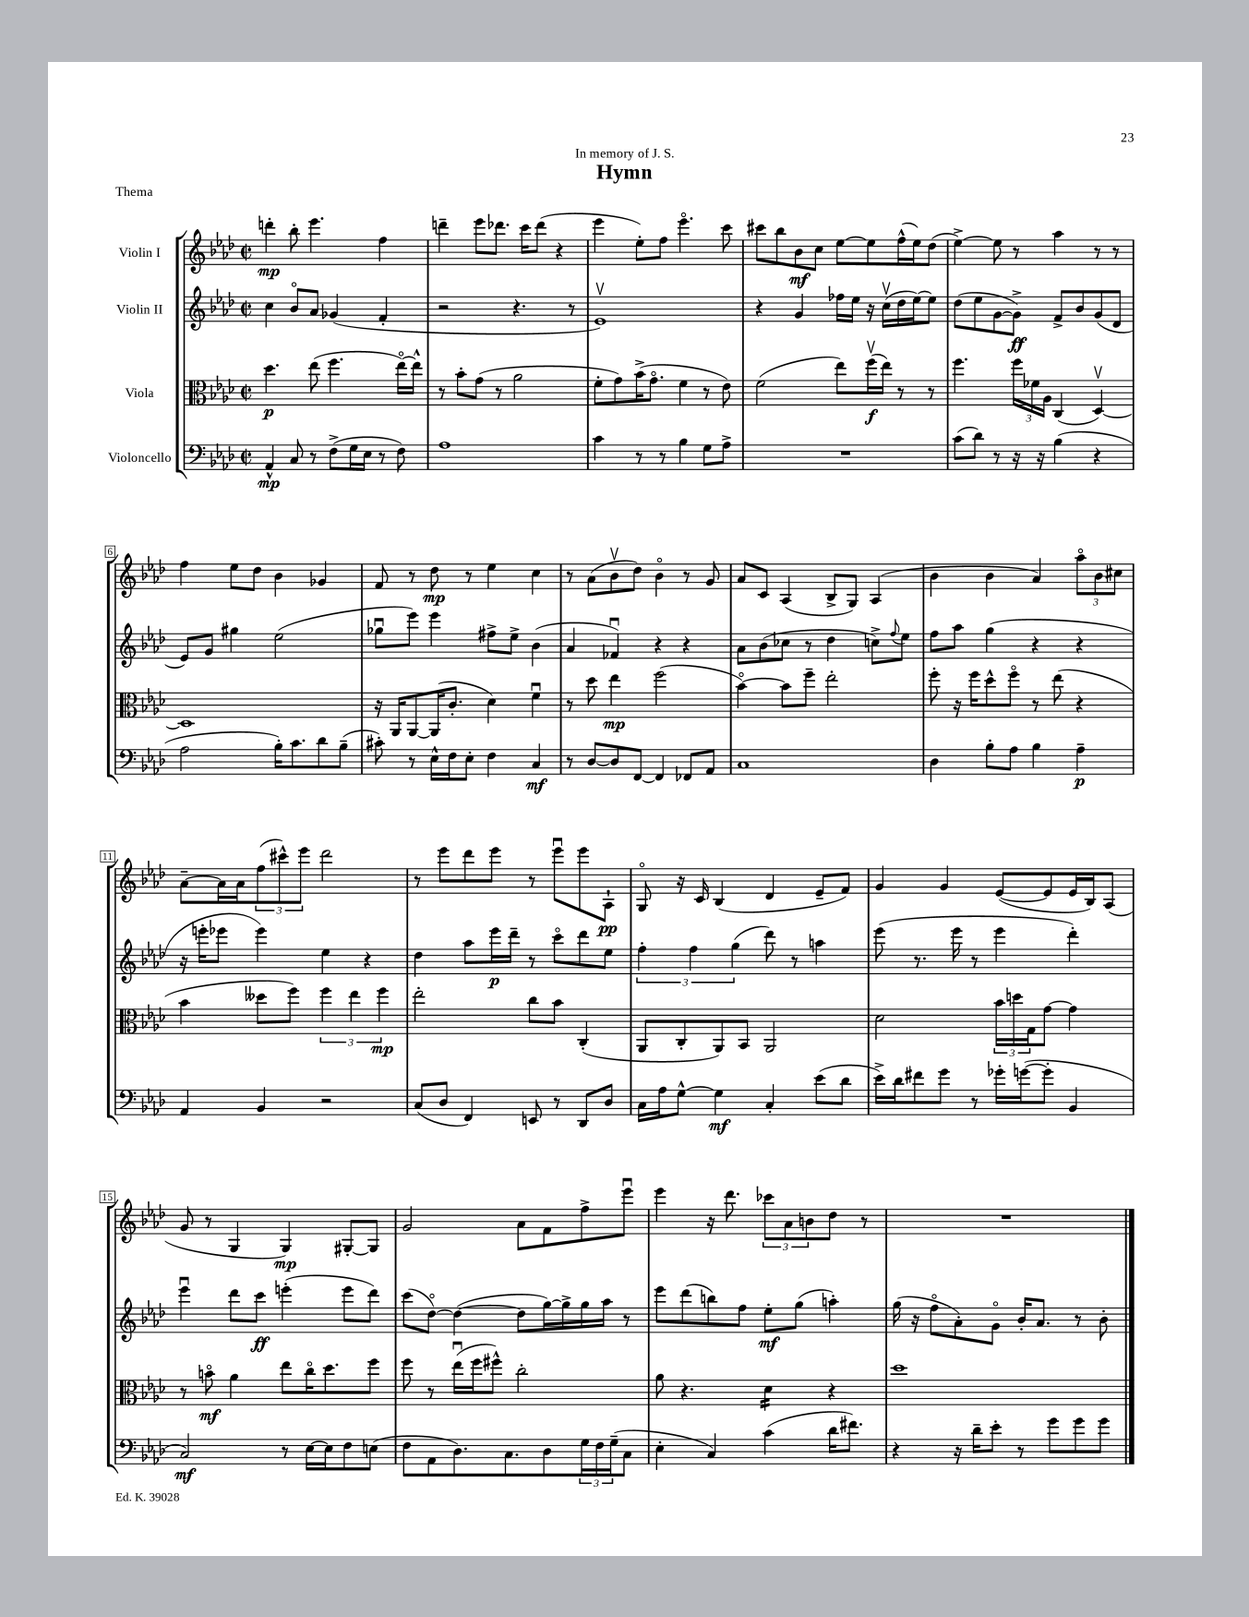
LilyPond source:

\header { title = "Hymn" dedication = "In memory of J. S." piece = "Thema" }
<<
\new StaffGroup <<
\new Staff = "s0" \with { instrumentName = "Violin I" } {
    \clef treble \key aes \major \defaultTimeSignature \time 2/2
    d'''4-.\mp bes''8-. ees'''4. f''4 |
    d'''4-- ees'''8 des'''8. c'''16 des'''8( r4 |
    ees'''4 ees''8-.) f''8 ees'''4.\flageolet c'''8 |
    cis'''8 bes''8 bes'8\mf c''8 ees''8~ ees''8 f''16-^( ees''16) des''8( |
    ees''4~->) ees''8 r8 aes''4 r8 r8 |
    f''4 ees''8 des''8 bes'4 ges'4 |
    f'8 r8 des''8\mp r8 ees''4 c''4 |
    r8 aes'8( bes'8\upbow des''8) bes'4\flageolet r8 g'8 |
    aes'8 c'8 aes4( bes8-> g8) aes4( |
    bes'4 bes'4 aes'4) \tuplet 3/2 { aes''8\flageolet bes'8 cis''8 } |
    aes'8~-- aes'16 aes'16 \tuplet 3/2 { f''8( cis'''8-^) ees'''8 } des'''2 |
    r8 ees'''8 des'''8 ees'''8 r8 ees'''8\downbow ees'''8 aes8-!\pp |
    g8\flageolet r16 c'16 bes4( des'4 ees'8-- f'8) |
    g'4 g'4 ees'8~( ees'8 ees'16 bes16) aes8( |
    g'8 r8 g4 g4\mp) gis8~-. gis8 |
    g'2 aes'8 f'8 f''8-> ees'''8\downbow |
    ees'''4 r16 des'''8. \tuplet 3/2 { ces'''8 aes'8 b'8 } des''8 r8 |
    R1 \bar "|." |
}
\new Staff = "s1" \with { instrumentName = "Violin II" } {
    \clef treble \key aes \major \defaultTimeSignature \time 2/2
    c''4 bes'8\flageolet aes'8 ges'4( f'4-. |
    r2 r4. r8 |
    ees'1\upbow) |
    r4 g'4 fes''16 ees''16 r16 c''16\upbow( des''16 ees''16~) ees''8 |
    des''8( ees''8 g'8~ g'8->\ff) f'8-> bes'8 g'8( des'8 |
    ees'8) g'8 gis''4 ees''2( |
    ges''8\downbow ees'''8) ees'''4 fis''8-> ees''8-> bes'4( |
    aes'4 fes'4\downbow) r4 r4 |
    aes'8 bes'8( ces''8 r8 des''4 c''8->) \appoggiatura { f''8 } ees''8 |
    f''8 aes''8 g''4( r4 r4 |
    r16 e'''16-. ees'''8 ees'''4) ees''4 r4 |
    des''4 aes''8 ees'''16\p des'''16-- r8 c'''8\flageolet des'''8 ees''8 |
    \tuplet 3/2 { f''4-. f''4 g''4( } des'''8) r8 a''4 |
    ees'''8( r8. ees'''16 r8 ees'''4 des'''4-.) |
    ees'''4\downbow des'''8 c'''8\ff e'''4-.( e'''8 des'''8) |
    c'''8( des''8~\flageolet) des''4~( des''8 g''16~) g''16-> g''16 aes''16 r8 |
    ees'''8 des'''8( b''8) f''8 ees''8-.\mf g''8( a''4-.) |
    g''16( r16 f''8\flageolet aes'8-.) g'8\flageolet bes'16-. aes'8. r8 bes'8-. \bar "|." |
}
\new Staff = "s2" \with { instrumentName = "Viola" } {
    \clef alto \key aes \major \defaultTimeSignature \time 2/2
    des''4.\p ees''8( f''4. ees''16~\flageolet) ees''16-^ |
    r8 bes'8-. g'8( r8 aes'2 |
    f'8-. g'8) bes'16->( g'8.\flageolet f'4 r8 ees'8) |
    f'2( ees''8) f''16\upbow\f( ees''16) r8 r8 |
    f''4. \tuplet 3/2 { f''16 fes'16 aes16 } c4( des4~\upbow) |
    des1 |
    r16 aes,16 aes,8~ aes,16( c'8.-. des'4) f'4\downbow |
    r8 des''8 ees''4\mp f''2( |
    bes'4~\flageolet) bes'8 f''8-- ees''2-. |
    f''8-. r16 f''16 des''8-^ f''8\flageolet r8 ees''8( r4 |
    bes'4 deses''8 f''8) \tuplet 3/2 { f''4 ees''4 f''4\mp } |
    ees''2-. c''8 bes'8 c4-.( |
    aes,8 c8-. aes,8) bes,8 aes,2 |
    des'2 \tuplet 3/2 { bes'16 d''16 g16 } g'8~ g'4 |
    r8 b'8\flageolet\mf aes'4 ees''8 c''16\flageolet des''8. f''8 |
    f''8 r8 ees''16\downbow( f''16 fis''8-^) c''2-. |
    aes'8 r4. des'4:16 r4 |
    des''1 \bar "|." |
}
\new Staff = "s3" \with { instrumentName = "Violoncello" } {
    \clef bass \key aes \major \defaultTimeSignature \time 2/2
    aes,4-^\mp c8 r8 f8->( g16 ees16 r8 f8) |
    aes1 |
    c'4 r8 r8 bes4 g8 aes8-> |
    R1 |
    c'8( des'8) r8 r16 r16 bes4( r4 |
    aes2 bes16-.) c'8. des'8 bes8--( |
    cis'8-.) r8 ees16-^ f16 ees8-. f4 c4\mf |
    r8 des8~ des8 f,8~ f,4 fes,8 aes,8 |
    c1 |
    des4 bes8-. aes8 bes4 aes4--\p |
    aes,4 bes,4 r2 |
    c8( des8 f,4) e,8 r8 des,8 des8 |
    c16 aes16 g8~-^ g4\mf c4-. ees'8( des'8 |
    ees'16->) des'16 fis'8 g'8 r8 ges'16-. g'16~( g'8-. bes,4 |
    c2\mf) r8 ees16~ ees16 f8 e8( |
    f8 aes,8 des8.) c8. des8 \tuplet 3/2 { g16 f16 g16--( } c8 |
    ees4-. c4) c'4( des'16 fis'8.) |
    r4 r16 des'16-- ees'8-. r8 g'8 g'8 g'8 \bar "|." |
}
>>
>>
\layout { \context { \Score \override BarNumber.stencil = #(make-stencil-boxer 0.1 0.3 ly:text-interface::print) } }
